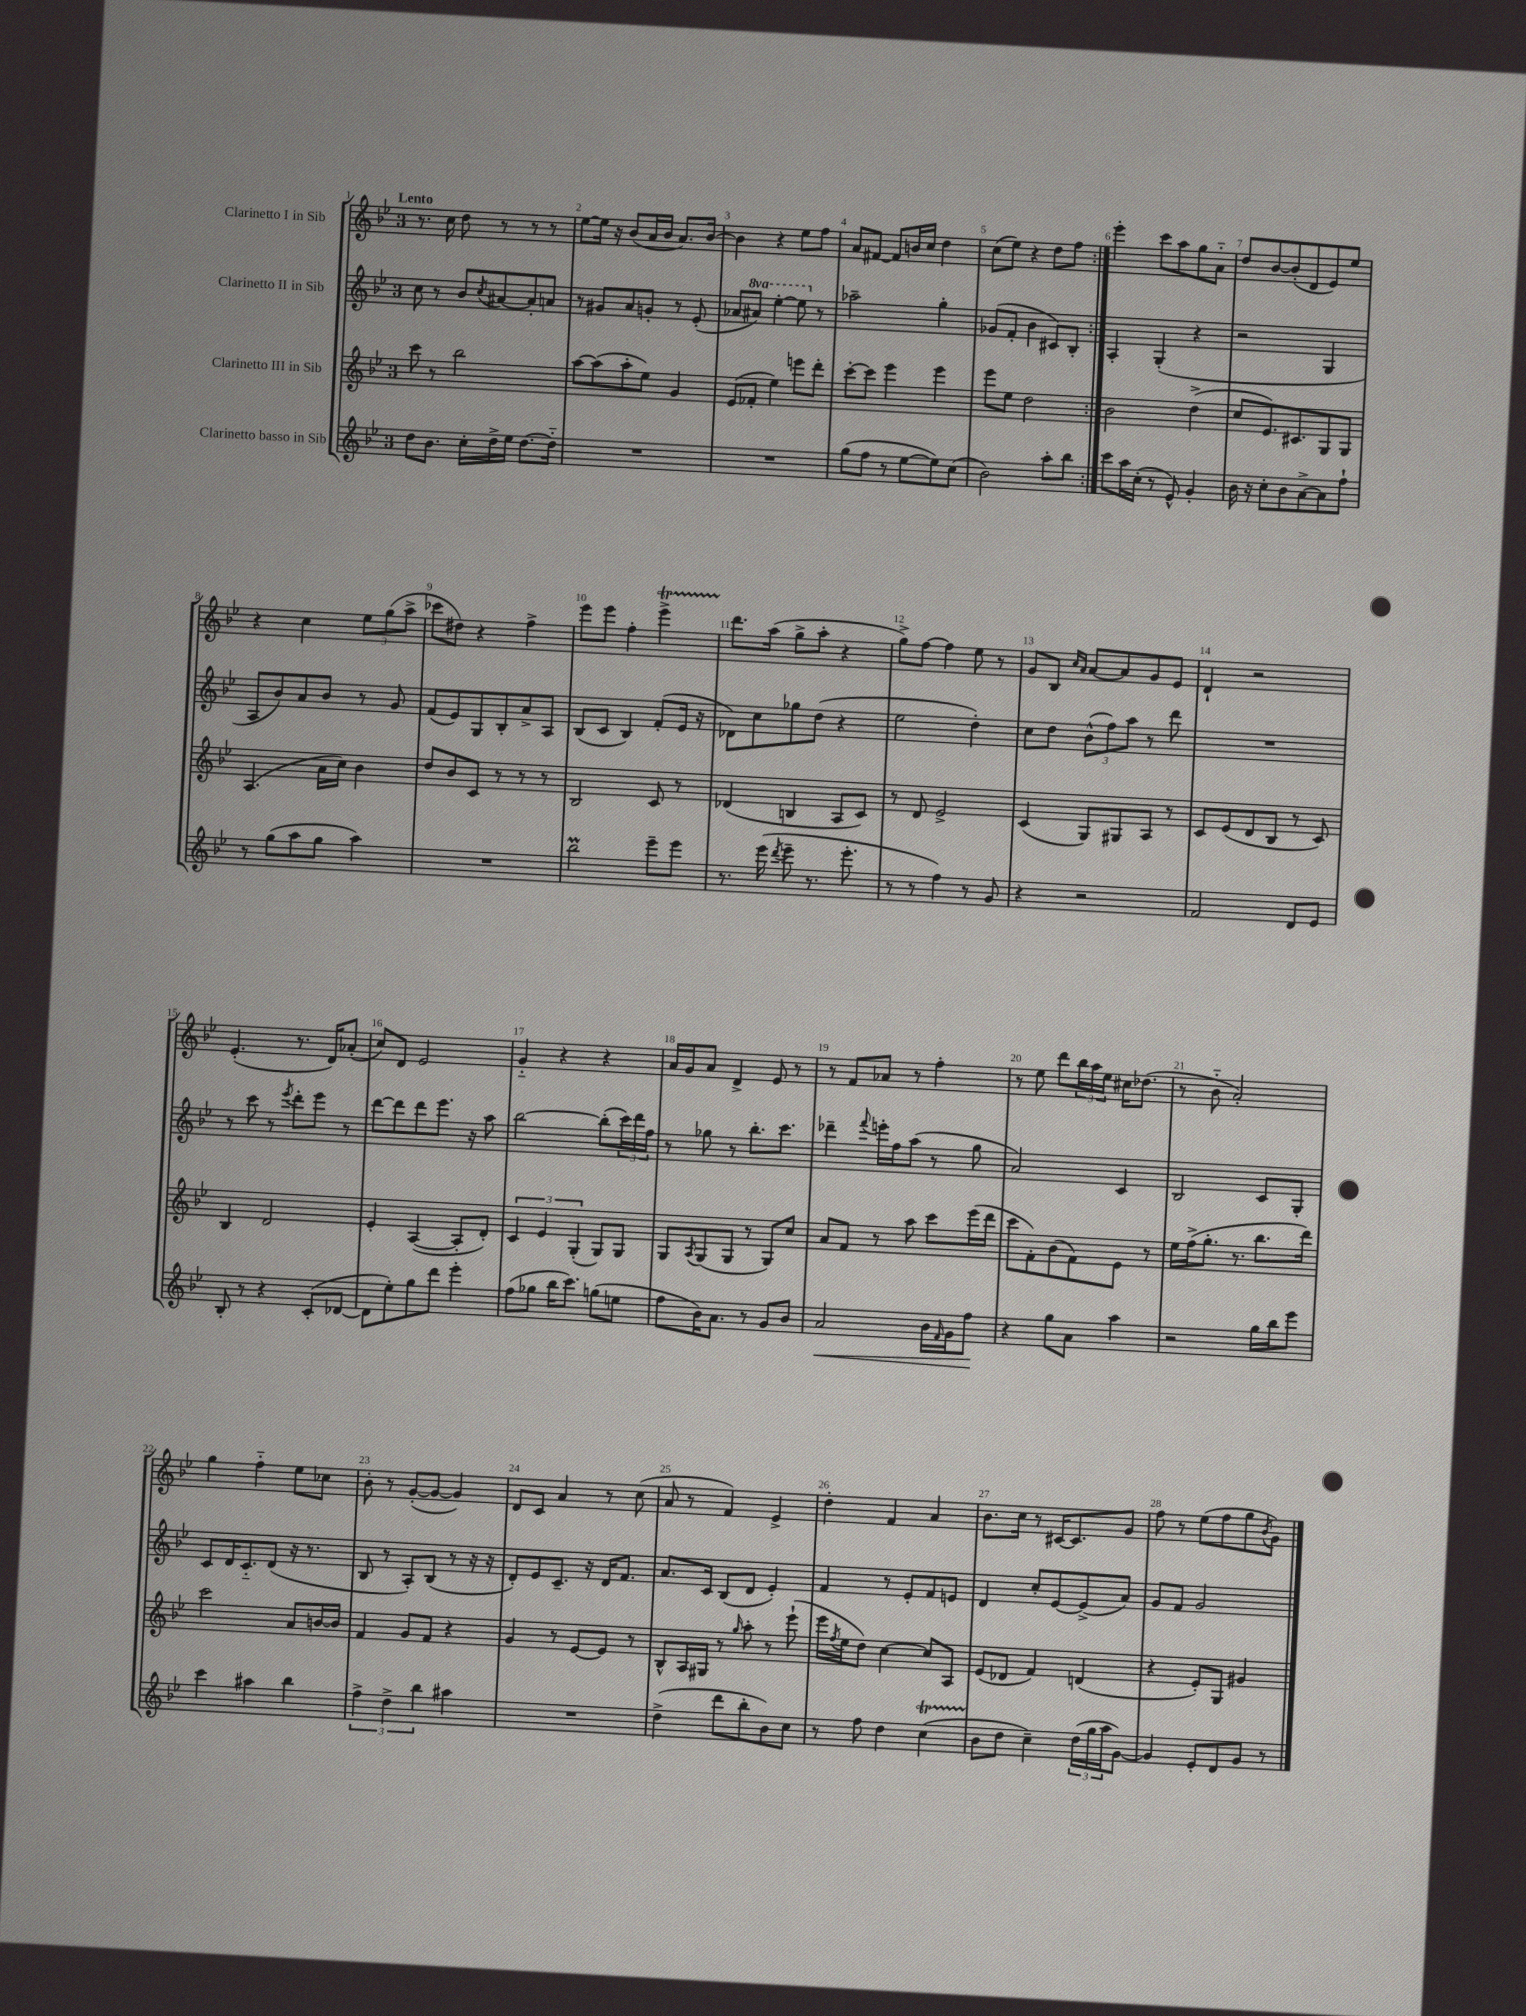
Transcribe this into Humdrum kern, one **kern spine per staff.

**kern	**dynam	**kern	**kern	**kern
*part4	*part4	*part3	*part2	*part1
*staff4	*staff4	*staff3	*staff2	*staff1
*I"Clarinetto basso in Sib	*	*I"Clarinetto III in Sib	*I"Clarinetto II in Sib	*I"Clarinetto I in Sib
*clefG2	*	*clefG2	*clefG2	*clefG2
*k[b-e-]	*	*k[b-e-]	*k[b-e-]	*k[b-e-]
*M3/4	*	*M3/4	*M3/4	*M3/4
=1	=1	=1	=1	=1
!	!	!	!	!LO:TX:a:B:t=Lento
8dd\L	.	8ccc\	8cc\	8.r
8.b-\J	.	8r	8r	.
.	.	.	.	16cc\
.	.	2bb-\	8b-/L	8dd\
16cc'\LL	.	.	.	.
.	.	.	8qcc/	.
16dd^\	.	.	[8a#X/	8r
16ee-\JJ	.	.	.	.
[8.dd\L	.	.	8a#'/]	8r
.	.	.	8an/J	8r
16dd\Jk]	.	.	.	.
=2	=2	=2	=2	=2
2.r	.	[8aa\L	8r	[8ee-\L
.	.	(8aa\]	8g#X/L	16ee-\Jk]
.	.	.	.	16r
.	.	8aa'\	8a/	(8b-/L
.	.	8ee-\J)	8gn'/J	16a/L
.	.	.	.	16b-/JJ
.	.	4g/	8r	8.a/L)
.	.	.	(8e-'/	.
.	.	.	.	[16b-/Jk
=3	=3	=3	=3	=3
2.r	.	(8e-/L	8a-X/L	4b-\]
*	*	*	*8va	*
.	.	8f-X'/J	8aa#X/J)	.
.	.	4ee-\)	[4eee-'\	4r
.	.	8eeen\L	8eee-\]	8ee-\L
*	*	*	*X8va	*
.	.	8ddd'\J	8r	8ff\J
=4	=4	=4	=4	=4
(8gg\L	.	[8ccc'\L	2aa-X~\	8a/L
8ff\J	.	8ccc\J]	.	[8f#X/J
8r	.	4eee-\	.	8f#/L]
[8ee-\L	.	.	.	16bn/L
.	.	.	.	16cc/JJ
8ee-\])	.	4eee-\	4gg'\	4dd\
(8cc\J	.	.	.	.
=5	=5	=5	=5	=5
2b-\)	.	8eee-\L	(8g-X/L	(8cc\L
.	.	8ee-\J	8f'/J	8ee-\J)
.	.	2dd\	4b-\	4r
8aa'\L	.	.	8c#X/L)	8dd\L
8bb-\J	.	.	8B-'/J	8ff\J
=6:|!	=6:|!	=6:|!	=6:|!	=6:|!
8ccc\L	.	2b-\	4A'/	4eee-'\
16aa\L	.	.	.	.
(16cc'\JJ	.	.	.	.
8r	.	.	(4G'/	8ccc\L
8e-^^/)	.	.	.	8aa\
4g'/	.	(4dd^\	4r	8gg\
.	.	.	.	8a\J
=7	=7	=7	=7	=7
16b-\	.	8cc/L	2r	8dd/L
16r	.	.	.	.
8cc'\L	.	8.e-/)	.	[8b-/
8b-\	.	.	.	(8b-'/]
.	.	8.c#X/	.	.
[8a^\	.	.	.	8d/
8a\]	.	8G/	4G/	8e-/)
8ff`\J	.	8G/J	.	8ee-/J
!!LO:LB:g=z
=8	=8	=8	=8	=8
8r	.	(4.A/	8A/L	4r
(8gg\L	.	.	8b-/)	.
8aa\	.	.	8a/	4cc\
8gg\J	.	16a\LL	8b-/J	.
.	.	16cc\JJ)	.	.
4aa\)	.	4b-\	8r	12ee-\L
.	.	.	.	(12gg\
.	.	.	8g/	.
.	.	.	.	12aa^\J
=9	=9	=9	=9	=9
2.r	.	8dd/L	(8f/L	8ccc-X\L
.	.	8b-/	8e-/)	8dd#X\J)
.	.	8c/J	8G/	4r
.	.	8r	8B-'/	.
.	.	8r	8a^/	4ff^\
.	.	8r	8A/J	.
=10	=10	=10	=10	=10
2bb-M\	.	2B-/	(8B-/L	8eee-\L
.	.	.	8c/J	8eee-\J
.	.	.	4B-/)	4ff'\
8eee-~\L	.	8c/	(8f'/L	4eee-T^\
8eee-\J	.	8r	16e-/Jk	.
.	.	.	16r	.
=11	=11	=11	=11	=11
8.r	.	(4d-X/	8d-X\L)	8.ddd\L
.	.	.	8cc\	.
(16eee-\	.	.	.	(16aa\Jk
8qddd/	.	.	.	.
8eee-~\	.	4Bn/	8gg-X\	8gg^\L
8.r	.	.	(8dd\J	8aa'\J
.	.	8A/L	4r	4r
8.eee-'\	.	.	.	.
.	.	8c/J)	.	.
=12	=12	=12	=12	=12
8r	.	8r	2ee-\	8gg^\L)
8r	.	8d/	.	[8ff\J
4ff\)	.	2e-^/	.	4ff\]
8r	.	.	4dd'\)	8ee-\
8g/	.	.	.	8r
=13	=13	=13	=13	=13
4r	.	(4c/	8cc\L	8g/L
.	.	.	8dd\J	8B-/J
.	.	.	.	16qqcc/LL
.	.	.	.	16qqa/JJ
2r	.	8G/L)	(12b-^^\L	[8a/L
.	.	.	12ff\)	.
.	.	8G#X/	.	8a/]
.	.	.	12aa\J	.
.	.	8A/J	8r	8g/
.	.	8r	8ddd\	8e-/J
=14	=14	=14	=14	=14
2f/	.	8c/L	2.r	4d`/
.	.	(8e-/	.	.
.	.	8d/	.	2r
.	.	8B-/J	.	.
8d/L	.	8r	.	.
8e-/J	.	8c/)	.	.
!!LO:LB:g=z
=15	=15	=15	=15	=15
8B-'/	.	4B-/	8r	(4.e-'/
8r	.	.	8ccc\	.
4r	.	2d/	8r	.
.	.	.	8qeee-/	.
.	.	.	8ddd'\L	8.r
(8c'/L	.	.	8eee-\J	.
.	.	.	.	16d/KL)
[8d-X/J	.	.	8r	(8a-X'/J
=16	=16	=16	=16	=16
8d-\L]	.	4e-'/	[8ddd\L	8cc/L)
8ee-'\)	.	.	8ddd\]	8d/J
8gg\	.	([4A/	8ddd\	2e-/
8ddd\J	.	.	8.eee-\J	.
4eee-'\	.	8A'/L]	.	.
.	.	.	16r	.
.	.	8d'/J)	8aa\	.
=17	=17	=17	=17	=17
(8ff\L	.	6c/	[2bb-\	4g/
8gg-X\J	.	.	.	.
.	.	6e-/	.	.
16bb-\KL	.	.	.	4r
8.ccc\J)	.	.	.	.
.	.	(6G'/	.	.
(8ggn\L	.	8G/L)	(8bb-'\L]	4r
8een\J	.	8G/J	24ccc\L)	.
.	.	.	24ddd\	.
.	.	.	24ff\JJ	.
=18	=18	=18	=18	=18
8ff\L	.	8G/L	8r	16a/LL
.	.	.	.	16g/J
.	.	8qA/	.	.
16b-\K)	.	(8G/	8gg-X\	8a/J
8.a\J	.	.	.	.
.	.	8G/J	8r	4d^/
8r	.	8r	8.bb-'\L	.
8g/L	.	8G/L)	.	8e-/
.	.	.	8.ccc\J	.
8b-/J	.	8cc/J	.	8r
=19	=19	=19	=19	=19
!	!LO:HP:b	!	!	!
2a/	<	8a/L	4ddd-X~\	8r
.	.	8f/J	.	8f/L
.	.	.	8qqfff/	.
.	.	8r	16eeen'\LL	8a-X/J
.	.	.	16ff\J	.
.	.	8aa\	(8aa\J	8r
16b-\LL	.	8ccc\L	8r	4ff'\
16qqf/	.	.	.	.
16g\J	.	.	.	.
8ff\J	.	(16eee-\L	8gg\	.
.	.	16ddd\JJ	.	.
.	[	.	.	.
=20	=20	=20	=20	=20
4r	.	8ccc\L	2a/)	8r
.	.	8f'\)	.	8ee-\
8gg\L	.	(8b-\	.	8ddd\L
8a\J	.	8f\)	.	24bb-\L
.	.	.	.	24aa\
.	.	.	.	24ee-\JJ
4aa\	.	8e-\J	4c/	16cc#X\KL
.	.	.	.	(8.dd-X\J
.	.	8r	.	.
=21	=21	=21	=21	=21
2r	.	16ee-\LL	2B-/	8r
.	.	(16ff^\J	.	.
.	.	8.gg'\J	.	8b-\
.	.	.	.	2a'/)
.	.	8.r	.	.
16gg\LL	.	8.bb-\L	8c/L	.
16bb-\J	.	.	.	.
8eee-\J	.	.	8G'/J	.
.	.	16ddd\Jk)	.	.
!!LO:LB:g=z
=22	=22	=22	=22	=22
4ccc\	.	2ccc\	8c/L	4gg\
.	.	.	16d/K	.
.	.	.	8.c/	.
4aa#X\	.	.	.	4ff\
.	.	.	(8d/J	.
4bb-\	.	8a/L	16r	8ee-\L
.	.	.	8.r	.
.	.	[16bn/L	.	8cc-X\J
.	.	16b/JJ]	.	.
=23	=23	=23	=23	=23
6ff^\	.	4f/	8B-/	8b-'\
.	.	.	8r	8r
6dd^\	.	.	.	.
.	.	8g/L	8A'/L)	([8g'/L
6bb-\	.	.	.	.
.	.	8f/J	(8B-/J	8g/J_
4aa#X\	.	4r	8r	4g/])
.	.	.	16r	.
.	.	.	16r	.
=24	=24	=24	=24	=24
2.r	.	4g/	8d'/L)	8d/L
.	.	.	8e-/	8c/J
.	.	8r	8.c~/J	4a/
.	.	[8e-/L	.	.
.	.	.	16r	.
.	.	8e-/J]	16d/KL	8r
.	.	.	8.f/J	.
.	.	8r	.	(8cc\
=25	=25	=25	=25	=25
(4dd^\	.	8B-^^/L	8.a/L	8a/
.	.	16A/L	.	8r
.	.	16G#X/JJ	16c/Jk	.
8ddd\L	.	8r	(8B-/L	4f/)
.	.	16qqgg/	.	.
8bb-'\	.	8aa'\	8d/J	.
8b-\)	.	8r	4e-'/)	4e-^/
8cc\J	.	(8eee-`\	.	.
=26	=26	=26	=26	=26
8r	.	16eee-\LL	4f/	4dd'\
.	.	8qff/	.	.
.	.	16ee-\J	.	.
8ff\	.	8dd\J)	.	.
4dd\	.	[4cc\	8r	4f/
.	.	.	8e-'/L	.
(4ccT\	.	8cc/L]	8f/	4a/
.	.	8A/J	8en/J	.
=27	=27	=27	=27	=27
8b-\L	.	(8e-/L	4d/	8.b-\L
8dd\J	.	8d-X/J	.	.
.	.	.	.	16cc\Jk
4cc~\)	.	4f/)	8cc'/L	8r
.	.	.	[8e-/	[16c#X/KL
.	.	.	.	8.c#/]
(24dd\LL	.	(4dn/	(8e-^/]	.
24gg\	.	.	.	.
24aa\J	.	.	.	.
[8g\J)	.	.	8a/J)	8g/J
=28	=28	=28	=28	=28
4g/]	.	4r	8g/L	8ff\
.	.	.	8f/J	8r
8e-'/L	.	8e-'/L)	2g/	(8ee-\L
8d/	.	8G/J	.	8ff\
8g/J	.	4g#X/	.	8gg\
.	.	.	.	8qb-/
8r	.	.	.	8g\J)
==	==	==	==	==
*-	*-	*-	*-	*-
